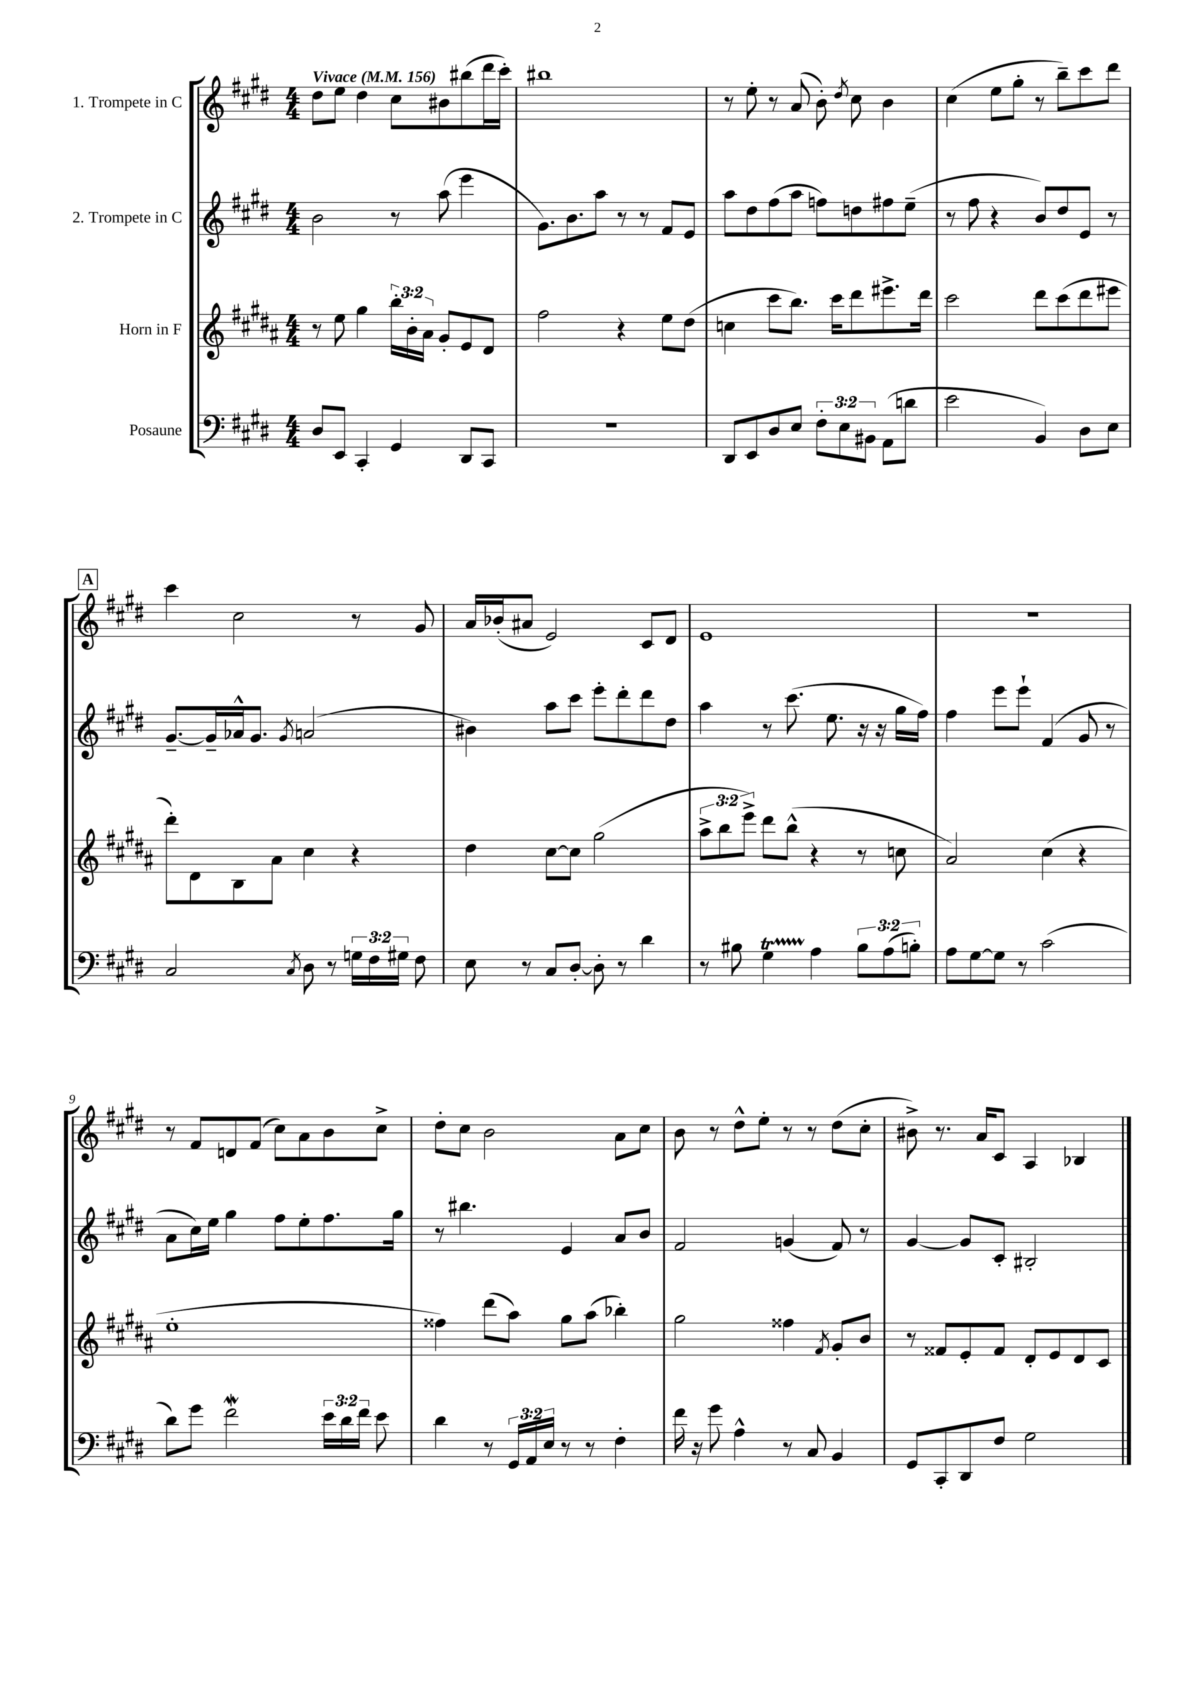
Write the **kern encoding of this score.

**kern	**kern	**kern	**kern
*part4	*part3	*part2	*part1
*staff4	*staff3	*staff2	*staff1
*I"Posaune	*I"Horn in F	*I"2. Trompete in C	*I"1. Trompete in C
*clefF4	*clefG2	*clefG2	*clefG2
*k[f#c#g#d#]	*k[f#c#g#d#a#]	*k[f#c#g#d#]	*k[f#c#g#d#]
*M4/4	*M4/4	*M4/4	*M4/4
*MM156	*MM156	*MM156	*MM156
=1	=1	=1	=1
!	!	!	!LO:TX:a:B:t=Vivace
8D#/L	8r	2b\	8dd#\L
8EE/J	8ee\	.	8ee\J
4CC#'/	4gg#\	.	4dd#\
4GG#/	24bb'\LL	8r	8cc#\L
.	24b'\	.	.
.	24a#\JJ	.	.
.	8g#'/L	(8aa\	8b#X\
8DD#/L	8e/	4eee\	(8bb#X\
8CC#/J	8d#/J	.	16ddd#\L
.	.	.	16ccc#'\JJ)
=2	=2	=2	=2
1r	2ff#\	8.g#\L)	1bb#X
.	.	8.b\	.
.	.	8aa\J	.
.	4r	8r	.
.	.	8r	.
.	8ee\L	8f#/L	.
.	(8dd#\J	8e/J	.
=3	=3	=3	=3
8DD#/L	4ccn\	8aa\L	8r
8EE/	.	8dd#\	8ee'\
8D#/	8ccc#\L	(8ff#\	8r
8E/J	8.bb\J)	8aa\J	(8a/
12F#'\L	.	8ffn\L)	8b'\)
.	16ccc#\KL	.	.
12E\	.	.	.
.	.	.	8qdd#/
.	8ddd#\	8ddn\	8cc#\
12BB#X\J	.	.	.
(8AA\L	8.eee#X^\	8ff#X\	4b\
8dn\J	.	(8ee~\J	.
.	16ddd#\Jk	.	.
=4	=4	=4	=4
2e\	2ccc#\	8r	(4cc#\
.	.	8ff#\	.
.	.	4r	8ee\L
.	.	.	8gg#'\J
4BB/)	8ddd#\L	8b/L)	8r
.	(8ccc#\	8dd#/	8bb~\L)
8D#\L	8ddd#\	8e/J	8ccc#\
8E\J	8eee#X\J	8r	8ddd#\J
!!LO:LB:g=z
!!LO:REH:place=s1:t=A
=5	=5	=5	=5
2C#/	8ddd#'\L)	[8.g#~/L	4ccc#\
.	8d#\	.	.
.	.	16g#~/L]	.
.	8B\	16a-X^^/J	2cc#\
.	.	8.g#/J	.
.	8a#\J	.	.
8qC#/	.	8qg#/	.
8D#\	4cc#\	(2an/	.
8r	.	.	.
24Gn\LL	4r	.	8r
24F#\	.	.	.
24G#X\JJ	.	.	.
8F#\	.	.	8g#/
=6	=6	=6	=6
8E\	4dd#\	4b#X\)	16a/LL
.	.	.	(16b-X'/J
8r	.	.	8a#X/J
8C#/L	[8cc#\L	8aa\L	2e/)
[8D#'/J	8cc#\J]	8ccc#\J	.
8D#'\]	(2gg#\	8eee'\L	.
8r	.	8ddd#'\	.
4d#\	.	8ddd#\	8c#/L
.	.	8dd#\J	8d#/J
=7	=7	=7	=7
8r	12aa#^\L	4aa\	1e
.	12bb\	.	.
8B#X\	.	.	.
.	12eee^\J)	.	.
4G#t\	8ddd#\L	8r	.
.	(8bb^^\J	(8.ccc#\	.
4A\	4r	.	.
.	.	8.ee\	.
12B#\L	8r	16r	.
.	.	16r	.
(12A\	.	.	.
.	8ccn\	16gg#\LL	.
12Bn'\J)	.	.	.
.	.	16ff#\JJ)	.
=8	=8	=8	=8
8A\L	2a#/)	4ff#\	1r
[8G#\	.	.	.
8G#\J]	.	8eee\L	.
8r	.	8eee`\J	.
(2c#\	(4cc#\	(4f#/	.
.	4r	8g#/	.
.	.	8r	.
!!LO:LB:g=z
=9	=9	=9	=9
8d#\L)	1ee'	8a\L	8r
8g#\J	.	16cc#\L)	8f#/L
.	.	16ee\JJ	.
2f#W\	.	4gg#\	8dn/
.	.	.	(8f#/J
.	.	8ff#\L	8cc#\L)
.	.	8ee'\	8a\
24e\LL	.	8.ff#\	8b\
24d#\	.	.	.
24f#\JJ	.	.	.
8e\	.	.	8cc#^\J
.	.	16gg#\Jk	.
=10	=10	=10	=10
4d#\	4ff##X\)	8r	8dd#'\L
.	.	4.bb#X\	8cc#\J
8r	(8ddd#\L	.	2b\
24GG#/LL	8aa#\J)	.	.
24AA/	.	.	.
24E/JJ	.	.	.
8r	8gg#\L	4e/	.
8r	(8aa#\J	.	.
4F#'\	4bb-X'\)	8a/L	8a\L
.	.	8b/J	8cc#\J
=11	=11	=11	=11
16f#\	2gg#\	2f#/	8b\
16r	.	.	.
8g#\	.	.	8r
4A^^\	.	.	8dd#^^\L
.	.	.	8ee'\J
8r	4ff##X\	(4gn/	8r
8C#/	.	.	8r
.	8qf#/	.	.
4BB/	8g#'/L	8f#/)	(8dd#\L
.	8b/J	8r	8cc#'\J
=12	=12	=12	=12
8GG#/L	8r	[4g#/	8b#X^\)
8CC#'/	8f##X/L	.	8.r
8DD#/	8e'/	8g#/L]	.
.	.	.	16a/KL
8F#/J	8f##/J	8c#'/J	8c#/J
2G#\	8d#'/L	2B#X'/	4A/
.	8e/	.	.
.	8d#/	.	4B-X/
.	8c#/J	.	.
==	==	==	==
*-	*-	*-	*-
